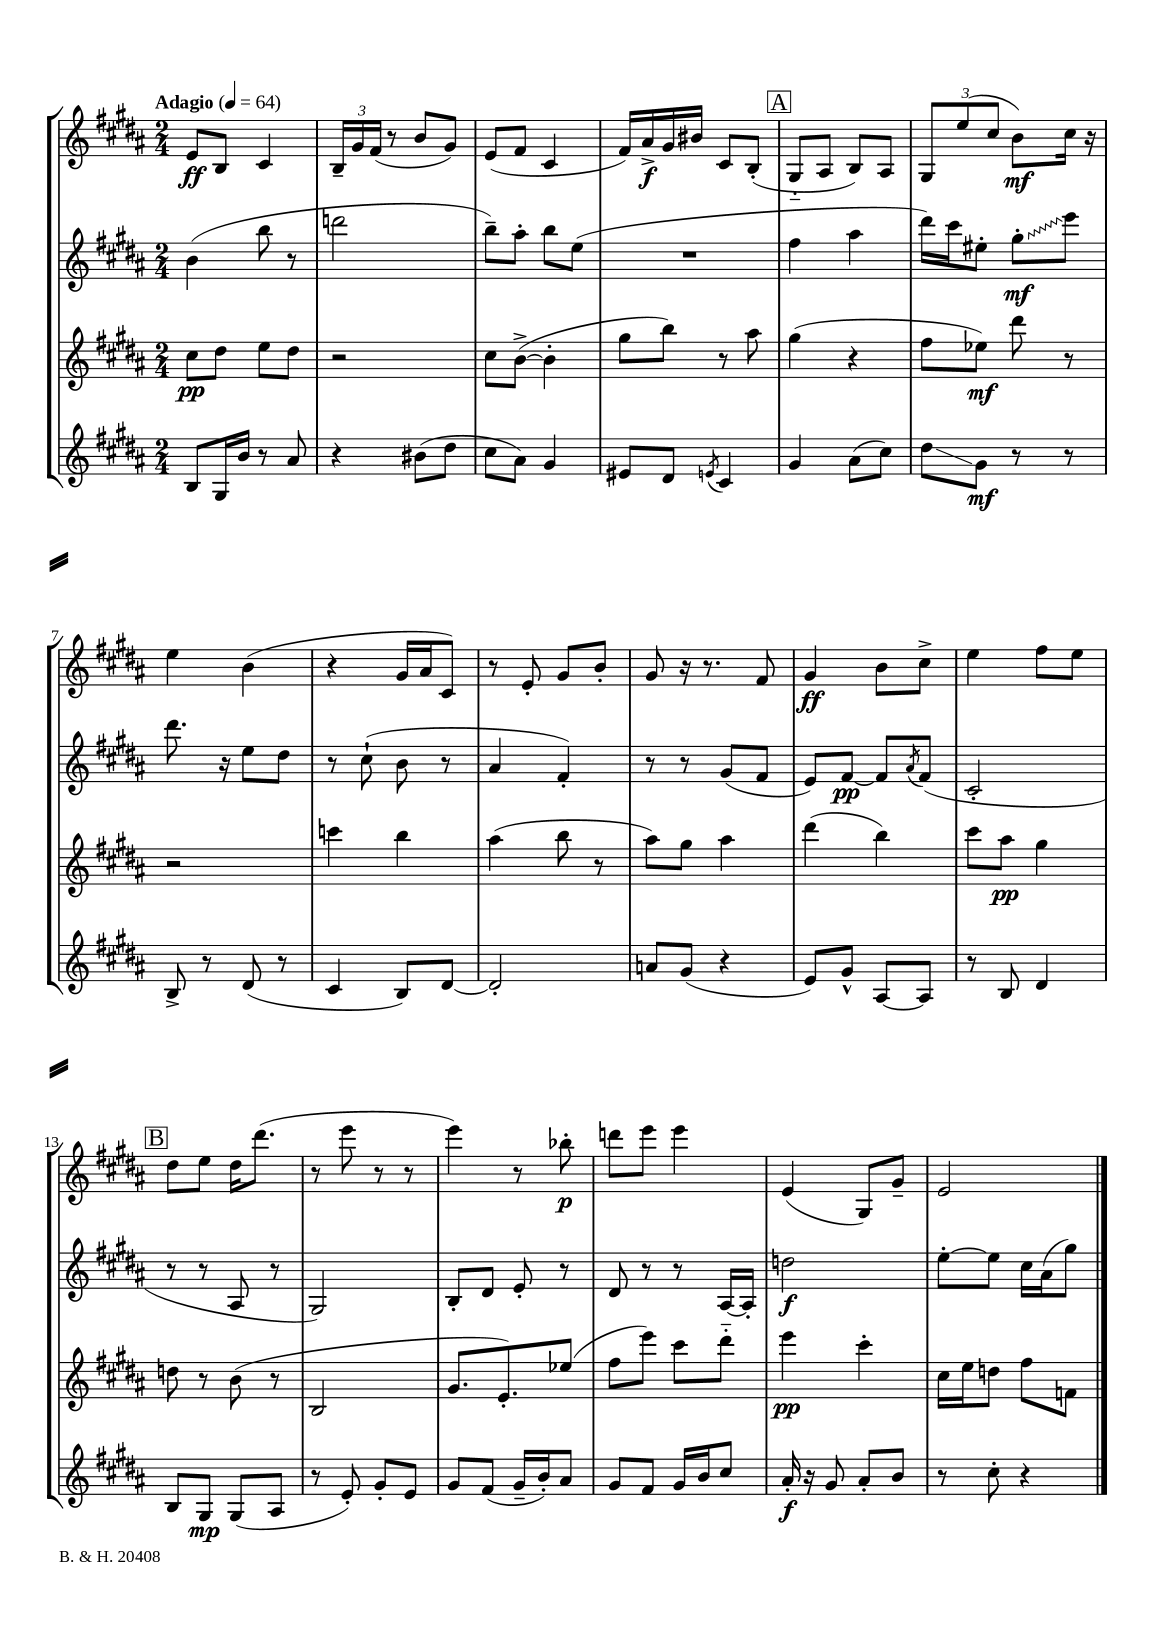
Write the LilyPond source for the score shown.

<<
\new StaffGroup <<
\new Staff = "s0" {
    \clef treble \key b \major \numericTimeSignature \time 2/4 \tempo "Adagio" 4 = 64
    e'8\ff b8 cis'4 |
    \tuplet 3/2 { b16-- gis'16 fis'16( } r8 b'8 gis'8) |
    e'8( fis'8 cis'4 |
    fis'16) ais'16->\f gis'16 bis'16 cis'8 b8-.( |
    \mark \markup { \box "A" } gis8-_ ais8 b8) ais8 |
    \tuplet 3/2 { gis8 e''8( cis''8 } b'8\mf) cis''16 r16 |
    e''4 b'4( |
    r4 gis'16 ais'16 cis'8) |
    r8 e'8-. gis'8 b'8-. |
    gis'8 r16 r8. fis'8 |
    gis'4\ff b'8 cis''8-> |
    e''4 fis''8 e''8 |
    \mark \markup { \box "B" } dis''8 e''8 dis''16 dis'''8.( |
    r8 e'''8 r8 r8 |
    e'''4) r8 bes''8-.\p |
    d'''8 e'''8 e'''4 |
    e'4( gis8) gis'8-- |
    e'2 \bar "|." |
}
\new Staff = "s1" {
    \clef treble \key b \major \numericTimeSignature \time 2/4
    b'4( b''8 r8 |
    d'''2 |
    b''8--) ais''8-. b''8 e''8( |
    R2 |
    \mark \markup { \box "A" } fis''4 ais''4 |
    dis'''16) cis'''16 eis''8-. \once \override Glissando.style = #'zigzag gis''8-.\glissando\mf e'''8 |
    dis'''8. r16 e''8 dis''8 |
    r8 cis''8-!( b'8 r8 |
    ais'4 fis'4-.) |
    r8 r8 gis'8( fis'8 |
    e'8) fis'8~\pp fis'8 \acciaccatura { ais'8 } fis'8( |
    cis'2-. |
    \mark \markup { \box "B" } r8 r8 ais8 r8 |
    gis2) |
    b8-. dis'8 e'8-. r8 |
    dis'8 r8 r8 ais16~ ais16-. |
    d''2\f |
    e''8~-. e''8 cis''16 ais'16( gis''8) \bar "|." |
}
\new Staff = "s2" {
    \clef treble \key b \major \numericTimeSignature \time 2/4
    cis''8\pp dis''8 e''8 dis''8 |
    r2 |
    cis''8 b'8~->( b'4-. |
    gis''8 b''8) r8 ais''8 |
    \mark \markup { \box "A" } gis''4( r4 |
    fis''8 ees''8\mf) dis'''8 r8 |
    r2 |
    c'''4 b''4 |
    ais''4( b''8 r8 |
    ais''8) gis''8 ais''4 |
    dis'''4( b''4) |
    cis'''8 ais''8\pp gis''4 |
    \mark \markup { \box "B" } d''8 r8 b'8( r8 |
    b2 |
    gis'8. e'8.-.) ees''8( |
    fis''8 e'''8) cis'''8 dis'''8-_ |
    e'''4\pp cis'''4-. |
    cis''16 e''16 d''8 fis''8 f'8 \bar "|." |
}
\new Staff = "s3" {
    \clef treble \key b \major \numericTimeSignature \time 2/4
    b8 gis16 b'16 r8 ais'8 |
    r4 bis'8( dis''8 |
    cis''8 ais'8) gis'4 |
    eis'8 dis'8 \acciaccatura { e'8 } cis'4 |
    \mark \markup { \box "A" } gis'4 ais'8( cis''8) |
    dis''8\glissando gis'8\mf r8 r8 |
    b8-> r8 dis'8( r8 |
    cis'4 b8) dis'8~ |
    dis'2-. |
    a'8 gis'8( r4 |
    e'8) gis'8-^ ais8~ ais8 |
    r8 b8 dis'4 |
    \mark \markup { \box "B" } b8 gis8\mp gis8( ais8 |
    r8 e'8-.) gis'8-. e'8 |
    gis'8 fis'8( gis'16-- b'16-.) ais'8 |
    gis'8 fis'8 gis'16 b'16 cis''8 |
    ais'16-.\f r16 gis'8 ais'8-. b'8 |
    r8 cis''8-. r4 \bar "|." |
}
>>
>>
